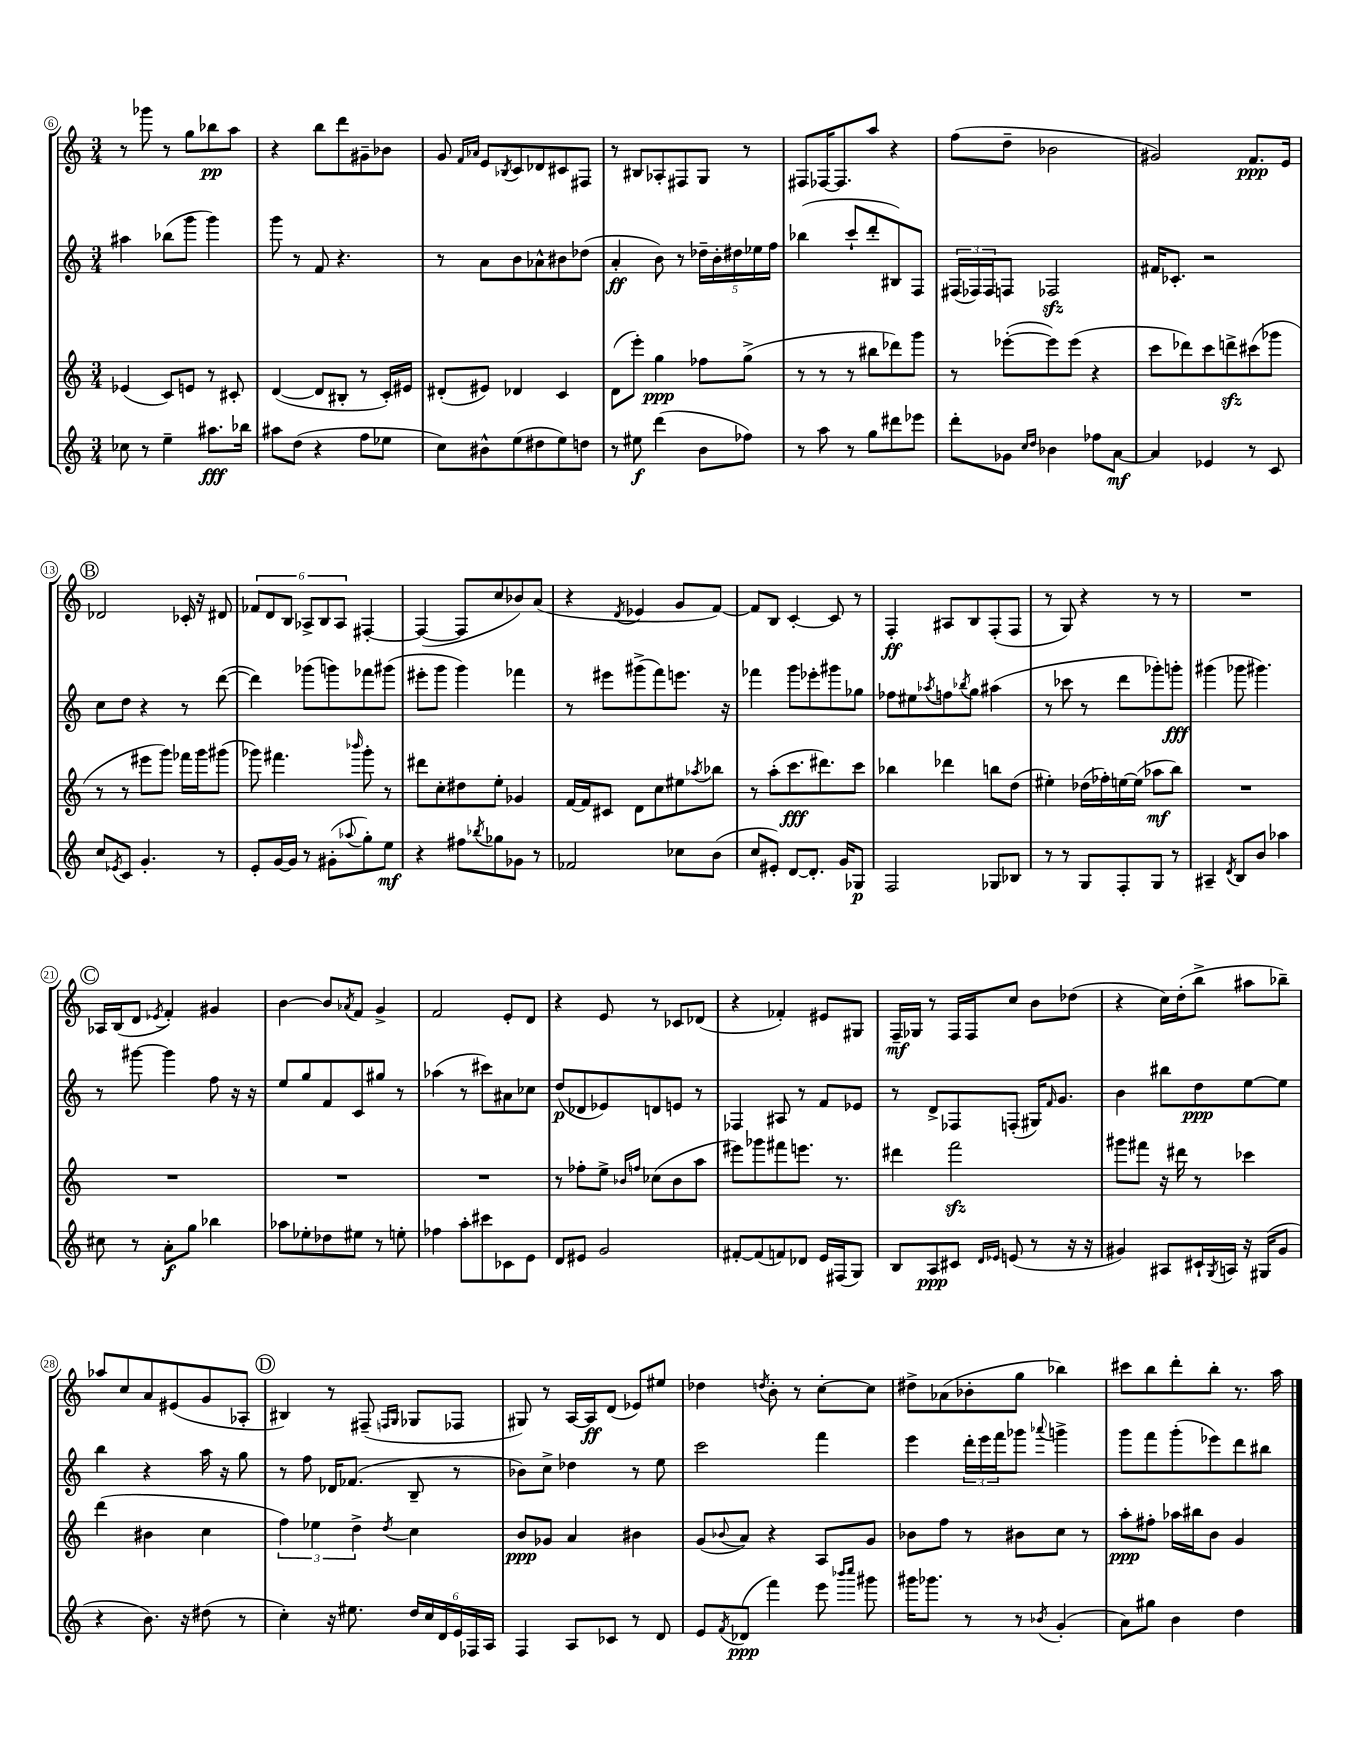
<<
\new StaffGroup <<
\new Staff = "s0" {
    \clef treble \key c \major \numericTimeSignature \time 3/4
    r8 ges'''8 r8 g''8 bes''8\pp a''8 |
    r4 b''8 d'''8 gis'8-- bes'8 |
    g'8 \grace { f'16 aes'16 } e'8 \acciaccatura { bes8 } c'8 des'8 cis'8 fis8 |
    r8 bis8 aes8-. fis8 g8 r8 |
    fis8 fes16~ fes8. a''8 r4 |
    f''8( d''8-- bes'2 |
    gis'2) f'8.\ppp e'16 |
    \mark \markup { \circle "B" } des'2 ces'16-. r16 dis'8 |
    \tuplet 6/4 { fes'8 d'8 b8 aes8-> b8 aes8 } fis4~-. |
    fis4~( fis8 c''8 bes'8) a'8( |
    r4 \acciaccatura { d'8 } ees'4 g'8 f'8~) |
    f'8 b8 c'4~-. c'8 r8 |
    f4-.\ff ais8 b8 f8-.( f8 |
    r8 g8) r4 r8 r8 |
    R2. |
    \mark \markup { \circle "C" } aes16 b16( d'8 \acciaccatura { ees'8 } f'4-.) gis'4 |
    b'4~ b'8 \acciaccatura { aes'8 } f'8 g'4-> |
    f'2 e'8-. d'8 |
    r4 e'8 r8 ces'8 des'8( |
    r4 fes'4-.) eis'8 gis8 |
    f16--\mf ges16 r8 f16 f16 c''8 b'8 des''8( |
    r4 c''16) d''16-.( b''8-> ais''8 bes''8--) |
    aes''8 c''8 a'8 eis'8( g'8 aes8-. |
    \mark \markup { \circle "D" } bis4) r8 fis8--( \grace { f16 g16 } ges8 fes8 |
    gis8) r8 a16~ a16\ff d'8( ees'8) eis''8 |
    des''4 \acciaccatura { d''8 } b'8-. r8 c''8~-. c''8 |
    dis''8-> aes'8( bes'8-. g''8 bes''4) |
    cis'''8 b''8 d'''8-. b''8-. r8. a''16 \bar "|." |
}
\new Staff = "s1" {
    \clef treble \key c \major \numericTimeSignature \time 3/4
    ais''4 bes''8( g'''8 g'''4) |
    g'''8 r8 f'8 r4. |
    r8 a'8 b'8 aes'8-^ bis'8 des''8( |
    a'4-.\ff b'8) r8 \tuplet 5/4 { des''16-- b'16-. dis''16 ees''16 f''16 } |
    bes''4( c'''8-! d'''8-. bis8) f8 |
    \tuplet 3/2 { fis16( fes16) fes16 } f8 fes2\sfz |
    fis'16 ces'8.-. r2 |
    \mark \markup { \circle "B" } c''8 d''8 r4 r8 d'''8~( |
    d'''4) ges'''8( g'''8) fes'''8 gis'''8( |
    eis'''8-. g'''8 g'''4) fes'''4 |
    r8 eis'''8 gis'''8->( f'''8) e'''8. r16 |
    fes'''4 g'''8 ees'''8-. gis'''8 ges''8 |
    fes''8 eis''8 \acciaccatura { aes''8 } f''8 \acciaccatura { bes''8 } g''8 ais''4( |
    r8 ces'''8 r8 d'''8 ges'''8-.) g'''8-.\fff |
    gis'''4( ges'''8 gis'''4.) |
    \mark \markup { \circle "C" } r8 gis'''8~ gis'''4 f''8 r16 r16 |
    e''8 g''8 f'8 c'8 gis''8 r8 |
    aes''4( r8 cis'''8) ais'8 ces''8 |
    d''8\p( des'8 ees'8) d'8 e'8 r8 |
    fes4 ais8 r8 f'8 ees'8 |
    r8 d'8-> fes8 f8-.( gis16) \grace { f'16 } g'8. |
    b'4 bis''8 d''8\ppp e''8~ e''8 |
    b''4 r4 a''16 r16 g''8 |
    \mark \markup { \circle "D" } r8 f''8 des'16 fes'8.( b8-- r8 |
    bes'8) c''8-> des''4 r8 e''8 |
    c'''2 f'''4 |
    e'''4 \tuplet 3/2 { d'''16-. e'''16 f'''16 } ges'''8 \appoggiatura { aes'''8 } g'''4-> |
    g'''8 f'''8 g'''8-.( ees'''8) d'''8 bis''8 \bar "|." |
}
\new Staff = "s2" {
    \clef treble \key c \major \numericTimeSignature \time 3/4
    ees'4( c'8) e'8 r8 cis'8-. |
    d'4~( d'8 bis8-. r8 c'16-.) eis'16 |
    dis'8-.( eis'8) des'4 c'4 |
    d'8( e'''8-.) g''4\ppp fes''8 g''8->( |
    r8 r8 r8 bis''8 des'''8) g'''8 |
    r8 ees'''8~-.( ees'''8) ees'''8( r4 |
    c'''8 des'''8) c'''8 d'''8->\sfz cis'''8( ges'''8 |
    \mark \markup { \circle "B" } r8 r8 eis'''8 g'''8) fes'''16 g'''16 gis'''8( |
    ges'''8) fis'''4. \grace { bes'''16 } ges'''8-. r8 |
    dis'''8 c''8-. dis''8 e''8-. ges'4 |
    f'16~ f'16 cis'8 d'8 c''8 eis''8 \acciaccatura { aes''8 } bes''8 |
    r8 a''8-.( c'''8.\fff dis'''8.) c'''8 |
    bes''4 des'''4 b''8 d''8( |
    eis''4-.) des''16( fes''16-.) e''16~ e''16( aes''8\mf b''8) |
    R2. |
    \mark \markup { \circle "C" } R2. |
    R2. |
    R2. |
    r8 fes''8-. e''8-> \grace { bes'16 f''16 } ces''8( bes'8 a''8 |
    eis'''8) ges'''8 fis'''8 e'''8. r8. |
    dis'''4 f'''2\sfz |
    gis'''8 fis'''8 r16 dis'''16 r8 ces'''4 |
    d'''4( bis'4 c''4 |
    \mark \markup { \circle "D" } \tuplet 3/2 { f''4) ees''4 d''4-> } \acciaccatura { d''8 } c''4 |
    b'8\ppp ges'8 a'4 bis'4 |
    g'8( \appoggiatura { bes'8 } a'8) r4 a8 g'8 |
    bes'8 f''8 r8 bis'8 c''8 r8 |
    a''8-.\ppp fis''8-. aes''16 bis''16 b'8 g'4 \bar "|." |
}
\new Staff = "s3" {
    \clef treble \key c \major \numericTimeSignature \time 3/4
    ces''8 r8 e''4-- ais''8.\fff bes''16 |
    ais''8 d''8( r4 f''8 ees''8 |
    c''8) bis'8-^ e''8( dis''8 e''8) d''8 |
    r8 eis''8\f d'''4( b'8 fes''8) |
    r8 a''8 r8 g''8 dis'''8 ees'''8 |
    d'''8-. ges'8 \grace { c''16 d''16 } bes'4 fes''8 a'8~\mf |
    a'4 ees'4 r8 c'8 |
    \mark \markup { \circle "B" } c''8 \acciaccatura { ees'8 } c'8 g'4.-. r8 |
    e'8-. g'16~ g'16 r8 gis'8-.( \appoggiatura { aes''8 } g''8-.) e''8\mf |
    r4 fis''8 \acciaccatura { bes''8 } ges''8 ges'8 r8 |
    fes'2 ces''8 b'8( |
    c''8 eis'8-.) d'8~ d'8.-. g'16 ges8\p |
    f2 ges8 bes8 |
    r8 r8 g8 f8-. g8 r8 |
    ais4-- \acciaccatura { d'8 } b8 b'8 aes''4 |
    \mark \markup { \circle "C" } cis''8 r8 a'8-.\f g''8 bes''4 |
    aes''8 ees''8-. des''8 eis''8 r8 e''8-. |
    fes''4 a''8-. cis'''8 ces'8 e'8 |
    d'8 eis'8 g'2 |
    fis'8~-. fis'8( f'8) des'8 e'16 fis16( g8) |
    b8 a8\ppp cis'8 \grace { d'16 ees'16 } e'8( r8 r16 r16 |
    gis'4) ais8 cis'16-! \acciaccatura { g8 } a16 r16 gis16( gis'8 |
    r4 b'8.) r16 dis''8( r8 |
    \mark \markup { \circle "D" } c''4-.) r16 eis''8. \tuplet 6/4 { d''16 c''16 d'16 e'16 fes16 a16 } |
    f4 a8 ces'8 r8 d'8 |
    e'8 \acciaccatura { f'8 } des'8\ppp( f'''4) e'''8 \grace { bes'''16 c''''16 } gis'''8 |
    gis'''16 ges'''8. r8 r8 \acciaccatura { bes'8 } g'4-.( |
    a'8) gis''8 b'4 d''4 \bar "|." |
}
>>
>>
\layout { \context { \Score currentBarNumber = #6 \override BarNumber.stencil = #(make-stencil-circler 0.1 0.3 ly:text-interface::print) } }
